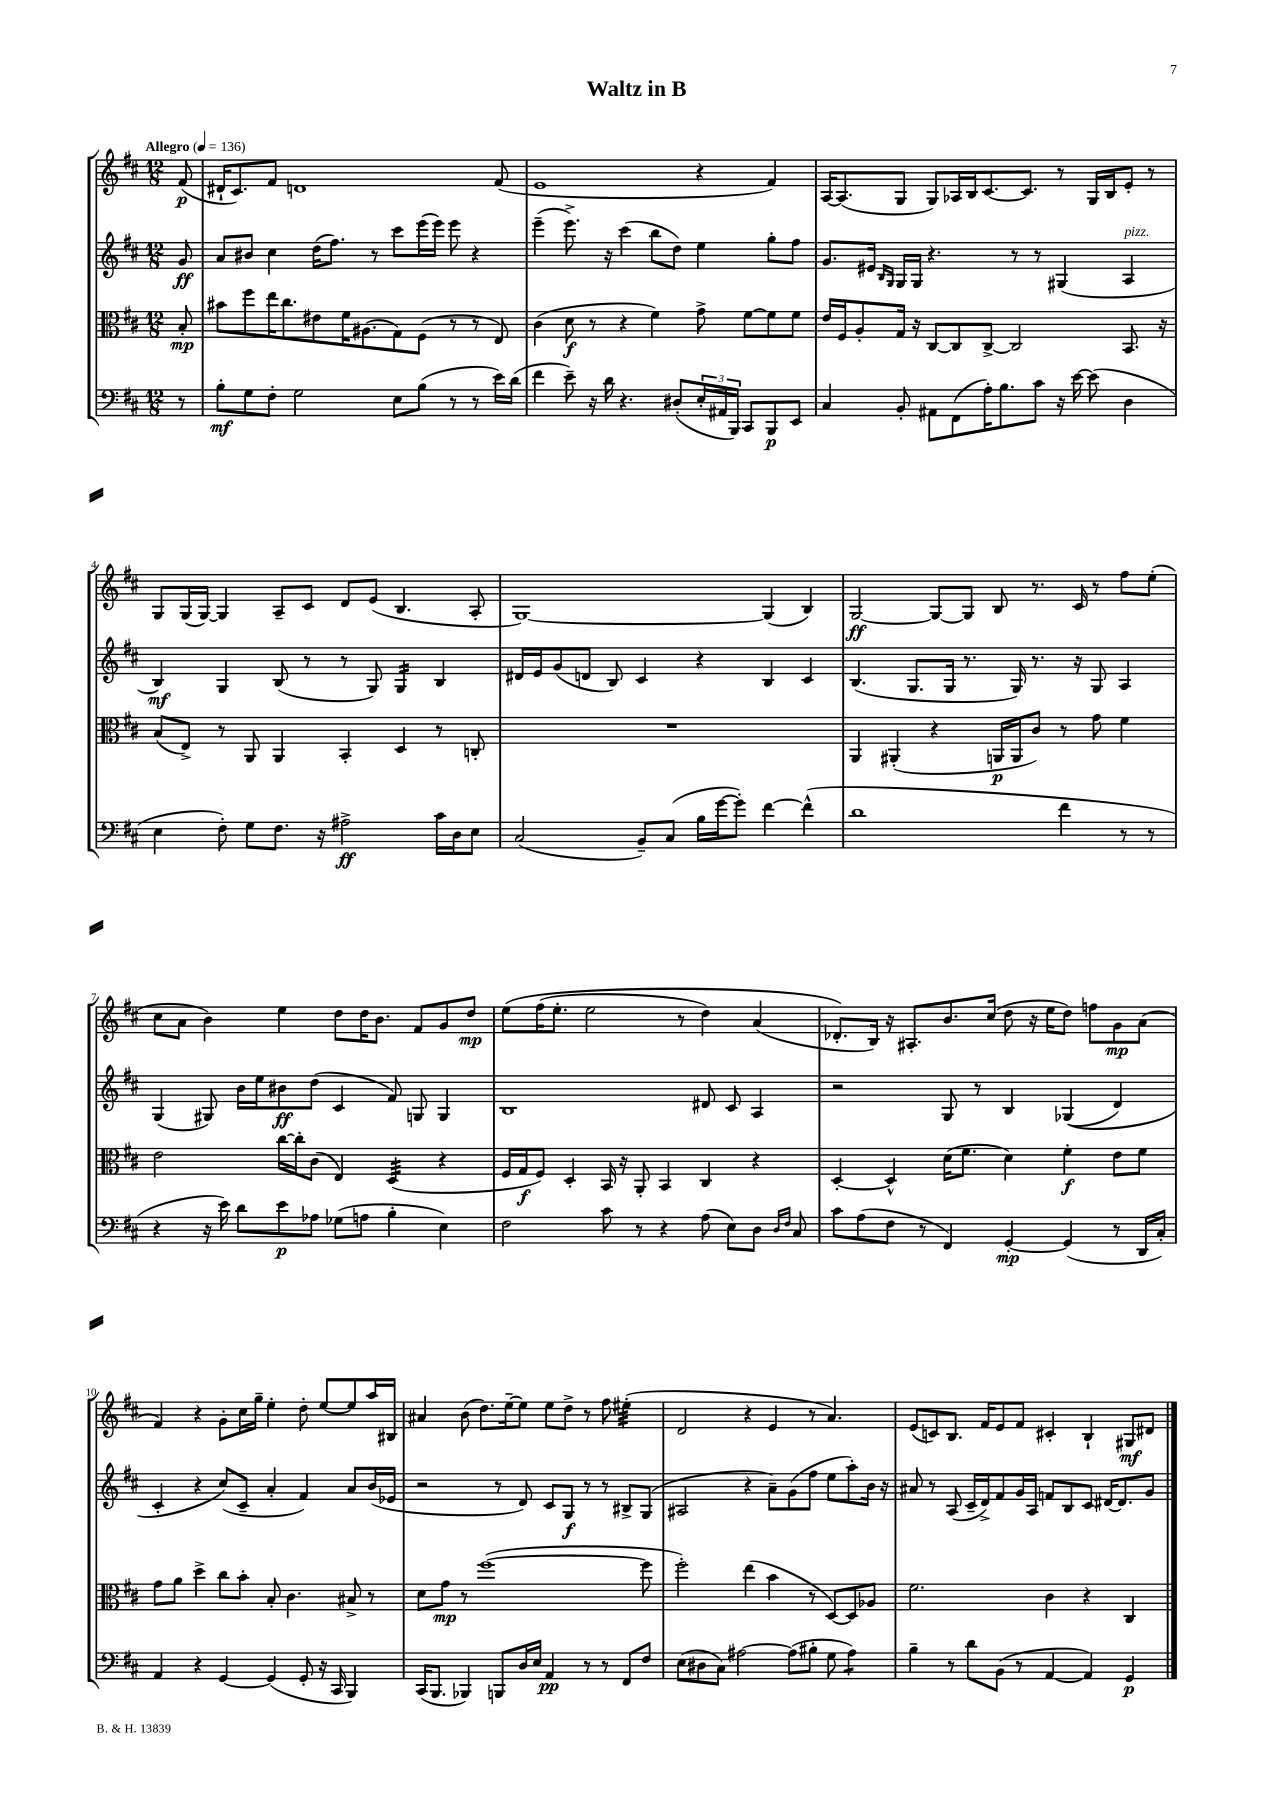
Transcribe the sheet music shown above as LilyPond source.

\header { title = "Waltz in B" }
<<
\new StaffGroup <<
\new Staff = "s0" {
    \clef treble \key d \major \numericTimeSignature \time 12/8 \partial 8 \tempo "Allegro" 4 = 136
    fis'8\p( |
    dis'16-! cis'8.) fis'8 d'1 fis'8( |
    e'1 r4 fis'4) |
    a16~ a8.( g8 g8) aes16 b16 cis'8.~ cis'8. r8 g16 b16 e'8-. r8 |
    g8 g16( g16~) g4 a8-- cis'8 d'8 e'8( b4. a8-. |
    g1~) g4( b4) |
    g2~\ff g8~ g8 b8 r8. cis'16 r8 fis''8 e''8-.( |
    cis''8 a'8 b'4) e''4 d''8 d''16 b'8. fis'8 g'8 d''8\mp |
    e''8\( fis''16( e''8.-. e''2 r8 d''4) a'4( |
    des'8.-.\) b16) r16 ais8.-. b'8. cis''16( d''8 r16 e''16 d''8) f''8 g'8\mp a'8( |
    fis'4) r4 g'8-. cis''16 g''16-- e''4-. d''8-. e''8~ e''8 a''16 bis16 |
    ais'4 b'8( d''8.) e''16~-- e''8 e''8 d''8-> r8 fis''8 eis''4:32-.( |
    d'2 r4 e'4 r8 a'4.) |
    e'8( c'8) b8. fis'16 e'8 fis'8 cis'4-. b4-! gis8\mf dis'8 \bar "|." |
}
\new Staff = "s1" {
    \clef treble \key d \major \numericTimeSignature \time 12/8 \partial 8
    g'8\ff |
    a'8 bis'8 cis''4 d''16( fis''8.) r8 cis'''8 e'''16( e'''16) e'''8 r4 |
    e'''4--( e'''8.->) r16 cis'''4( b''8 d''8) e''4 g''8-. fis''8 |
    g'8. eis'16 \grace { b16 g16 } g16 g16 r4. r8 r8 gis4( a4^\markup { \italic "pizz." } |
    b4\mf) g4 b8( r8 r8 g8) g4:16 b4 |
    dis'16 e'16 g'8( d'8 b8) cis'4 r4 b4 cis'4 |
    b4.( g8. g16 r8. g16) r8. r16 g8 a4 |
    g4( gis8) b'16 e''16 bis'8\ff d''8( cis'4 fis'8) g8 g4 |
    b1 dis'8 cis'8 a4 |
    r2 g8 r8 b4 ges4(\( d'4) |
    cis'4-. r4 cis''8(\) cis'8-- a'4-. fis'4) a'8 b'16( ees'16 |
    r2 r8 d'8) cis'8 g8\f r8 r8 bis8-> g8( |
    ais2 r4 a'8--) g'8( fis''8 e''8 a''8-.) b'16 r16 |
    ais'8 r8 a8( cis'16-- d'16->) fis'8 g'16 a16 f'8 b8 cis'8 dis'16~ dis'8. g'8 \bar "|." |
}
\new Staff = "s2" {
    \clef alto \key d \major \numericTimeSignature \time 12/8 \partial 8
    b8-.\mp |
    bis'8 fis''8 e''16 cis''8. eis'8 fis'16 ais8.( g8) fis8( r8 r8 e8) |
    cis'4( d'8\f r8 r4 fis'4) g'8-> fis'8~ fis'8 fis'8 |
    e'16 fis16 a8-. g16 r16 cis8~ cis8 cis8~-> cis2 b,8. r16 |
    b8( e8->) r8 a,8 a,4 b,4-. d4 r8 c8-. |
    R1. |
    a,4 ais,4-.( r4 a,16\p a,16 cis'8) r8 g'8 fis'4 |
    e'2 cis''16~ cis''16-. cis'8( e4) d4:32( r4 |
    fis16 g16\f fis8) d4-. b,16 r16 a,8-. b,4 cis4 r4 |
    d4~-. d4-^ d'16( fis'8. d'4) fis'4-.\f e'8 fis'8 |
    g'8 a'8 d''4-> cis''8 b'8-. b8-. cis'4. bis8-> r8 |
    d'8 g'8\mp r8 fis''1~( fis''8 |
    fis''2-.) e''4( b'4 r8 d8~) d8 aes8 |
    fis'2. cis'4 r4 cis4 \bar "|." |
}
\new Staff = "s3" {
    \clef bass \key d \major \numericTimeSignature \time 12/8 \partial 8
    r8 |
    b8-.\mf g8 fis8-. g2 e8 b8( r8 r8 e'16) d'16( |
    fis'4 e'8--) r16 d'16 r4. dis8-.( \tuplet 3/2 { e16-. ais,16 b,,16) } cis,8 b,,8\p e,8 |
    cis4 b,8-. ais,8 fis,8( a16-.) b8. cis'8 r16 e'16~ e'8( d4 |
    e4 fis8-.) g8 fis8. r16 ais2->\ff cis'16 d16 e8 |
    cis2( b,8--) cis8( b16 g'16~ g'8-.) fis'4~ fis'4-^( |
    d'1 fis'4 r8 r8 |
    r4 r16 e'16) d'8 e'8\p aes8 ges8( a8 b4-. e4) |
    fis2 cis'8 r8 r4 a8( e8) d8 \grace { d16 fis16 } cis8 |
    cis'8 a8( fis8 r8 fis,4) g,4~-.\mp g,4( r8 d,16 cis16-.) |
    a,4 r4 g,4~ g,4( g,8-. r16 cis,16 b,,4) |
    cis,16( b,,8. bes,,4) b,,8 d16 e16 a,4\pp r8 r8 fis,8 fis8 |
    e8( dis8 cis8) ais2~ ais8( bis8-. g8 ais4:8) |
    b4-- r8 d'8 b,8( r8 a,4~ a,4) g,4\p \bar "|." |
}
>>
>>
